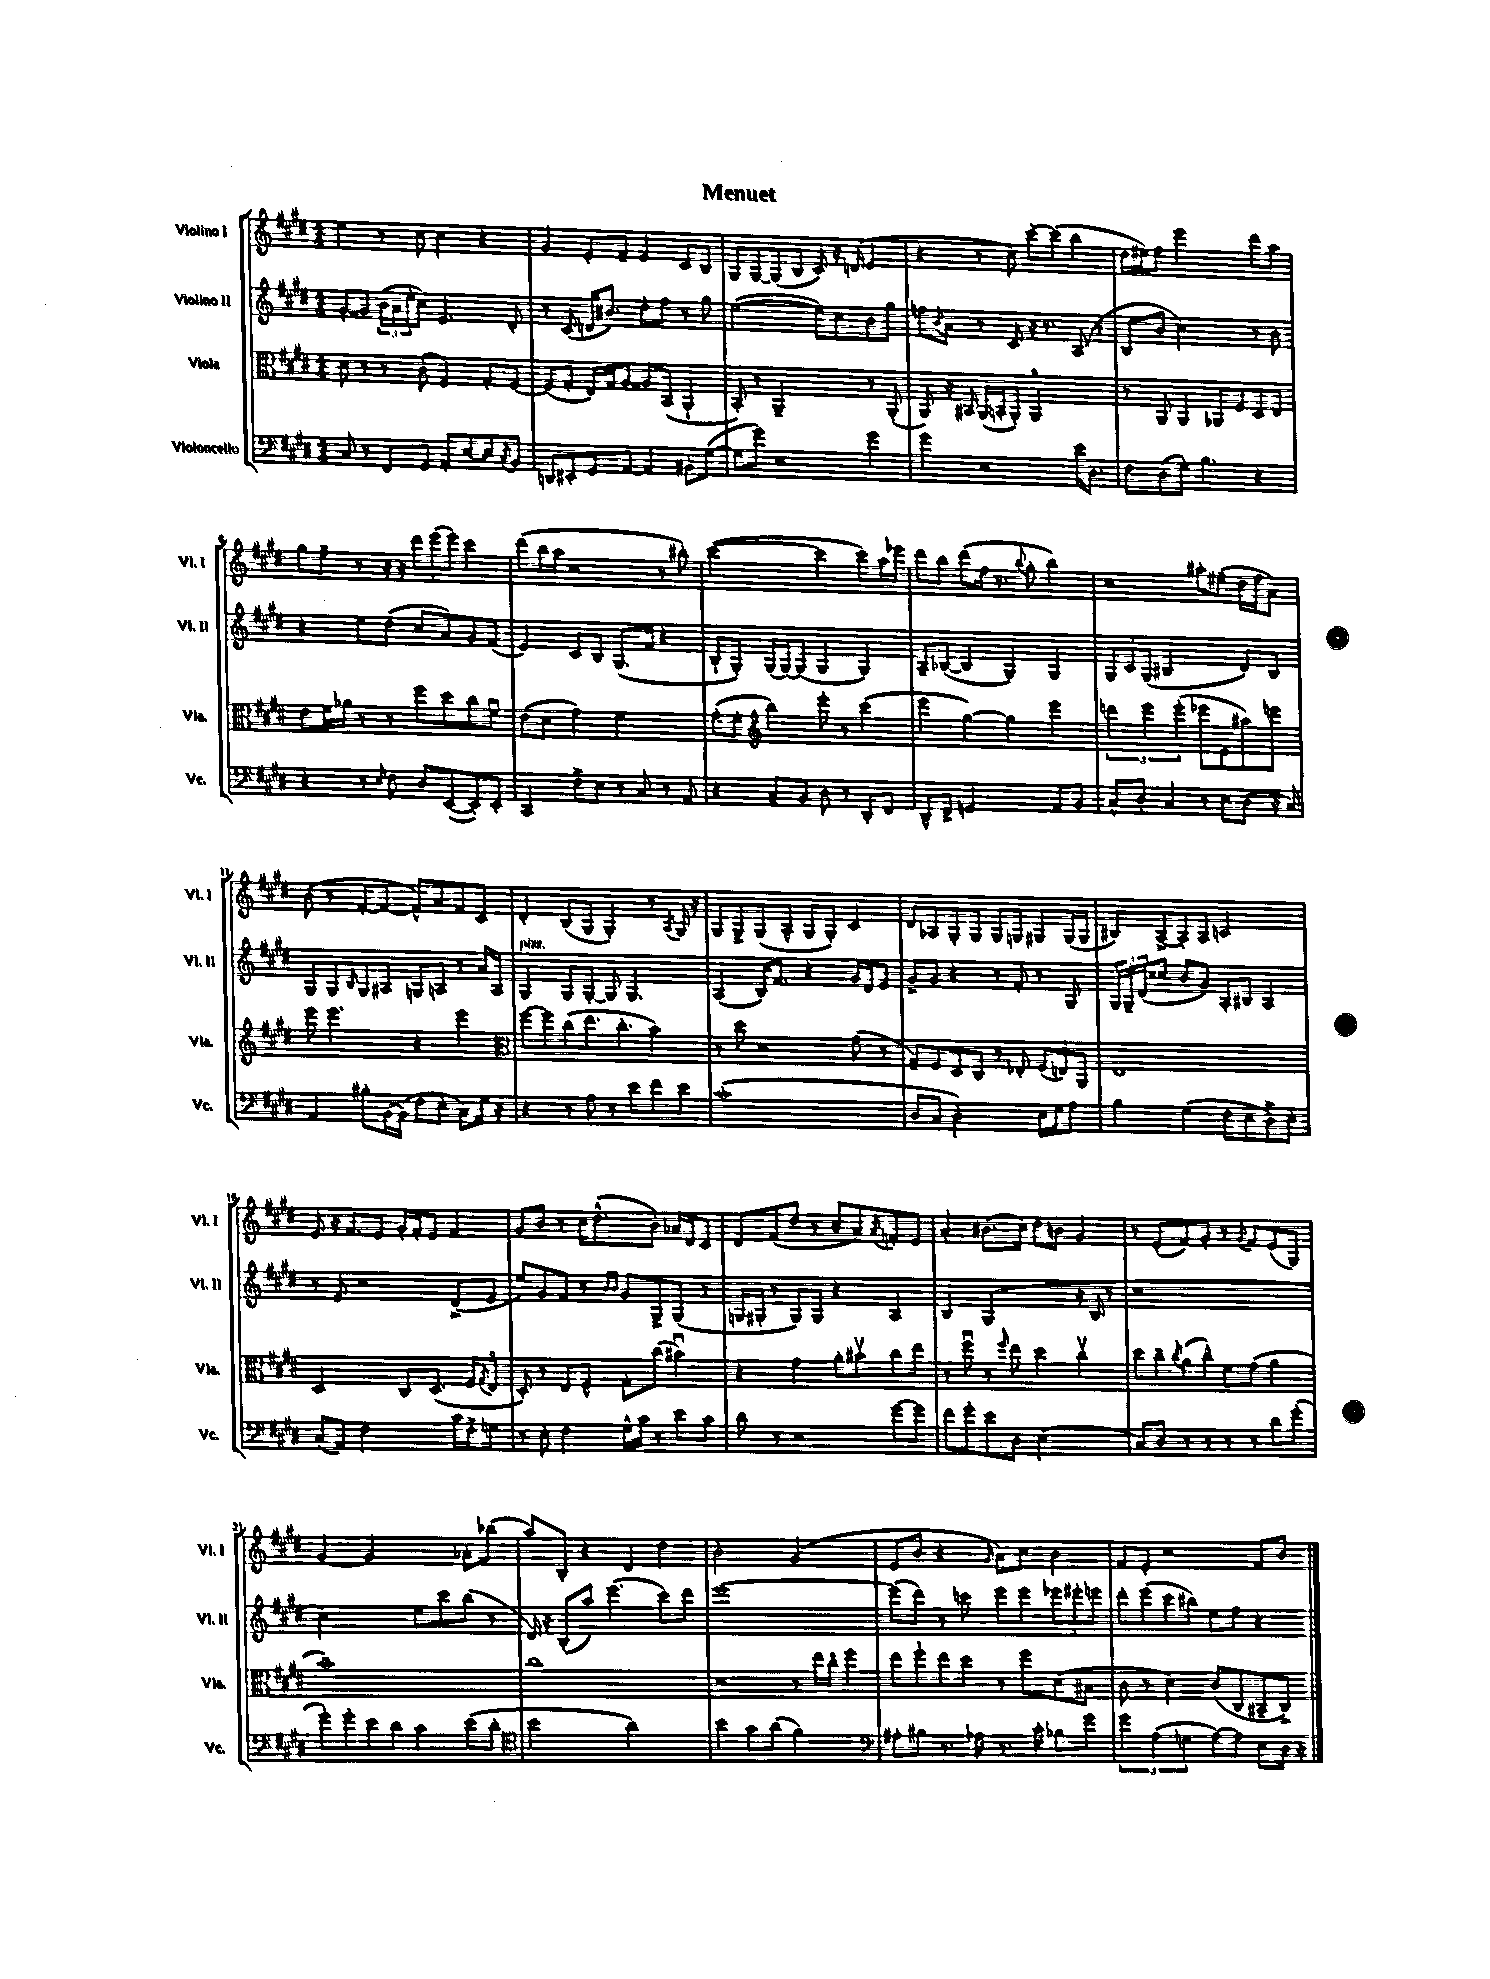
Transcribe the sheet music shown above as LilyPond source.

\header { title = "Menuet" }
<<
\new StaffGroup <<
\new Staff = "s0" \with { instrumentName = "Violino I" shortInstrumentName = "Vl. I" } {
    \clef treble \key e \major \numericTimeSignature \time 4/4
    e''4 r8 cis''8 cis''4 r4 |
    gis'4 e'8-. fis'8-- e'4 cis'8 b8 |
    gis8 gis8~ gis8( b8 cis'8) r16 d'16( e'4 |
    r4 r8 cis''8) cis'''8~-. cis'''8( b''4 |
    dis''16 eis''16) fis''8 e'''2 dis'''8 a''8 |
    gis''8 fis''8-- r8 r16 r16 \tuplet 3/2 { dis'''8 e'''8( e'''8) } cis'''4 |
    dis'''8( b''16 a''16 r2 r8 bis''8-.) |
    cis'''2~( cis'''4 cis'''8) a''16 ees'''16 |
    dis'''8 b''8 dis'''8( fis''16 r8. \appoggiatura { b''8 } gis''8-. b''4) |
    r2 ais''8-. eis''8--( dis''16 fis''16 a'8) |
    b'8( r8 fis'8~-. fis'8~ fis'8-^) a'8 fis'8 cis'8 |
    dis'4-. b8( gis8 gis4-.) r8 \acciaccatura { a8 } gis16 r16 |
    gis8 gis8-> gis8( a8-^ gis8 gis8-.) cis'4 |
    dis'8 aes8 gis8-. gis8 gis8 g8 gis8 gis16( gis16 |
    bis8) a8~-> a8-. a8 c'2 |
    e'8 r16 fis'8. e'8 gis'16-. fis'16-. e'8 fis'4 |
    gis'8 b'8 r8 cis''16 dis''8.-^( b'8-.) aes'16 dis'16 cis'8 |
    dis'8 fis'8( dis''8 r8 cis''8-- a'8) \acciaccatura { a'8 } f'8-. e'8 |
    a'4-. bis'8.( cis''16) dis''8 b'8 gis'4 |
    r8 e'8-.( fis'8) gis'8-. r8 \acciaccatura { gis'8 } fis'8 e'8( gis8) |
    gis'4~ gis'2 aes'8-. bes''8( |
    a''8) b8-. r4 dis'4 dis''4 |
    b'2-. gis'2( |
    e'8 b'8 r4 \grace { gis'16 } a'8) cis''8 b'4 |
    fis'8 e'8-. r2 fis'8 b'8 \bar "|." |
}
\new Staff = "s1" \with { instrumentName = "Violino II" shortInstrumentName = "Vl. II" } {
    \clef treble \key e \major \numericTimeSignature \time 4/4
    gis'8~-. gis'8 \tuplet 3/2 { b'16( a'16 e''16-. } cis''8) e'4. dis'8-. |
    r8 cis'8( d'16 bis'8.) dis''8-. fis''8 r8 gis''8 |
    e''2~( e''8) cis''8 b'8 gis''8 |
    f''8 \appoggiatura { b'8 } a'8 r8 cis'8 r16 r8. a8( r8 |
    b8 b'8 cis''2) r8 b'8 |
    r4 e''8 dis''8( cis''8 a'8) gis'8 fis'8( |
    e'4) cis'8 b8 gis8.( fis'16 r4 |
    b8-! gis8-.) gis16( gis16~) gis8( gis4 gis4) |
    a8-- bes8~( bes4 gis4) gis4 |
    \tuplet 3/2 { gis8 cis'8 gis8( } bis2 dis'8) bis8 |
    gis8 gis8 \grace { b16 } gis8 ais8 g8 a8 r8 a'16 a16 |
    gis4^\markup { \italic "pizz." } gis8 gis8~-. gis8 gis4. |
    a4( b16) fis'8. r4 gis'16 dis'16 e'8 |
    gis'8-> gis'8 r4 r8 fis'8-. r8 gis8 |
    \tuplet 3/2 { gis16 gis16-- dis'16( } cisis''8 b'8 gis'8) a8-. bis8 a4 |
    r8 e'8 r2 dis'8->( e'8 |
    e''8) gis'8 fis'8 r8 \grace { b'16 b'16 } gis'8 gis8-> gis8( r8 |
    g16 gis16-. r8 gis8) gis8 r4 a4 |
    b4 gis2( r16 b16 r8 |
    r1 |
    cis''2) e''8 cis'''8 b''8( r8 |
    dis'16) r16 b8-.( a''8) e'''4.( cis'''8) dis'''8 |
    e'''1~ |
    e'''8( dis'''8) r8 c'''8 e'''8 e'''8 \tuplet 3/2 { ees'''8 eis'''8-. e'''8 } |
    dis'''8-. e'''8( cis'''8 bis''8) e''8 fis''8 r4 \bar "|." |
}
\new Staff = "s2" \with { instrumentName = "Viola" shortInstrumentName = "Vla." } {
    \clef alto \key e \major \numericTimeSignature \time 4/4
    dis'8 r8 r8 cis'8-.( fis4) gis8-. fis8~ |
    fis8( gis8-. e16) gis16 a8~ a8 b,8( a,4-! |
    b,8-.) r8 a,2-- r8 a,8-.( |
    a,8) r16 bis,16 a,16( b,16-. a,8-.) a,2\flageolet |
    r8 a,8 a,4 aes,8 fis8 dis8 e8 |
    e'8 fis'16 aes'16 r8 r8 fis''8 dis''8 cis''8 fis'8\downbow |
    e'8( dis'8 gis'4) fis'2 |
    gis'8-.( fis'8-. \clef treble b''4) e'''8-. r8 cis'''4( |
    e'''4 gis''4~) gis''4 e'''4 |
    \tuplet 3/2 { d'''4 e'''4 e'''4-.( } ees'''8 e'8 ais''8) e'''8 |
    e'''8 e'''4. r4 e'''4 |
    \clef alto fis''8~ fis''8 cis''8( e''8. cis''8.-. b'4) |
    r8 dis''8 r2 gis'8( r8 |
    gis8--) fis8 dis8 cis8 r8 ees8-. \tuplet 3/2 { fis8( e8) a,8 } |
    e1 |
    dis2 cis8 dis8.( fis16 \acciaccatura { gis8 } e8\flageolet |
    dis8-.) r8 e8 fis8-^ gis8-. cis''8( bis'4\downbow) |
    r4 gis'4 a'8-. bis'8\upbow cis''8 e''8 |
    r8 fis''8\downbow r8 \grace { fis''16 } e''8 dis''4 cis''4\upbow |
    dis''8 cis''8-- \acciaccatura { cis''8 } a'8( cis''8-^) fis'8 gis'8( a'4 |
    b'1--) |
    cis''1 |
    r2 r8 e''16 cis''16\flageolet fis''4 |
    e''8 fis''8-! e''8 dis''8 r8 fis''8 dis'8( bis8 |
    cis'8 r8 dis'4) cis'8( cis8 bis,8-- cis8->) \bar "|." |
}
\new Staff = "s3" \with { instrumentName = "Violoncello" shortInstrumentName = "Vc." } {
    \clef bass \key e \major \numericTimeSignature \time 4/4
    cis8 r8 fis,8 gis,8 a,8-. e8~ e8 \acciaccatura { cis8 } b,8 |
    d,8 eis,8-. gis,8 a,8~ a,4 bis,8-. gis8~( |
    gis8 gis'8) r2 gis'4 |
    gis'4 r2 e'16 dis8. |
    fis8 dis8( gis8-.) b4. r4 |
    r4 r8 \grace { e16 } fis8 dis8 e,8~( e,8-.) e,8-. |
    cis,4 fis8-> e8 r8 cis8 r8 a,8 |
    r4 cis8-- b,8 dis8 r8 dis,8-. fis,8 |
    dis,8-^ fis,8-> g,2 a,8 b,8 |
    cis8-^ dis8-. cis4 r8 e8 dis8( r16 cis16) |
    a,4 bis8-. b,16~ b,16( fis8 e8-. cis8) gis16 r16 |
    r4 r8 a8 r8 e'8 fis'8 e'8 |
    cis'1-.( |
    dis8 cis8 dis2-.) e16 gis16 a8 |
    b4 gis4( fis8 e8 dis8->) e8-. |
    cis8( a,8) fis2 cis'16 fis16-> g8 |
    r8 e8-. fis4 gis16-^ cis'16 r8 e'8 cis'8 |
    dis'8 r8 r2 gis'8~ gis'8 |
    fis'8 gis'8-. e'8 dis8 e2( |
    cis8) dis8 r8 r8 r8 r8 dis'8 gis'8-.( |
    gis'8-.) gis'8-. e'8 dis'8 cis'4 e'8( dis'8-. |
    \clef tenor b'2 a'2) |
    b'4 gis'8 a'8( fis'2) |
    \clef bass ais8-. bis8 r8. aes16 r8. cis'16-. bes8 gis'8 |
    \tuplet 3/2 { gis'4 a4( g4 } a8~) a8 e8 dis16 r16 \bar "|." |
}
>>
>>
